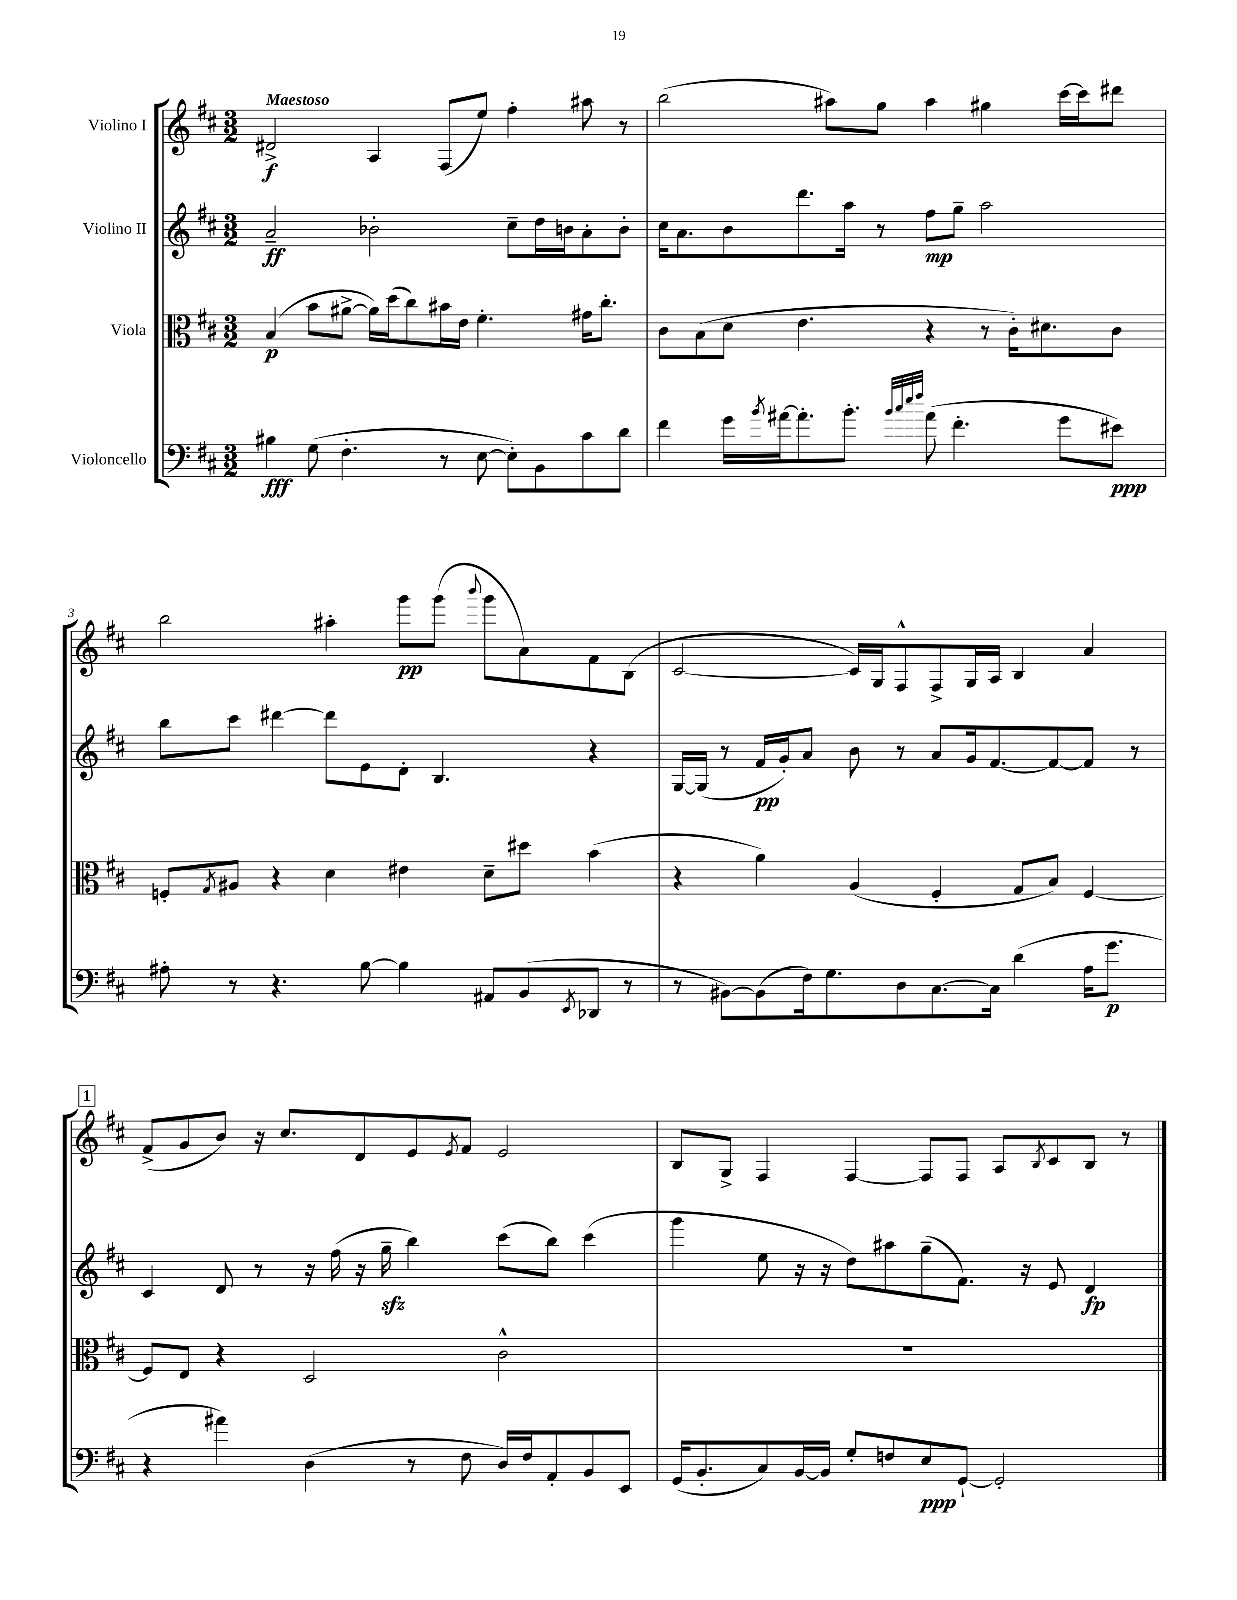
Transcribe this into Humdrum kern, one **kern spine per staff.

**kern	**kern	**kern	**kern
*staff4	*staff3	*staff2	*staff1
*clefF4	*clefC3	*clefG2	*clefG2
*k[f#c#]	*k[f#c#]	*k[f#c#]	*k[f#c#]
*M3/2	*M3/2	*M3/2	*M3/2
4B#\	(4B/	2a~/	2d#^/
(8G\	8b\L	.	.
4.F#'\	[8a#^\J	.	.
.	16a#\]LL)	2b-'\	4A/
.	(16dd\J	.	.
.	8cc#\)	.	.
8r	16b#\L	.	(8F#/L
.	16e\JJ	.	.
[8E\	4.f#'\	.	8ee/J)
8E'\]L)	.	8cc#~\L	4ff#'\
8BB\	.	16dd\L	.
.	.	16b\J	.
8c#\	16g#\LK	8a'\	8aa#\
.	8.cc#'\J	.	.
8d\J	.	8b'\J	8r
=	=	=	=
4f#\	8c#\L	16cc#\LK	(2bb\
.	.	8.a\	.
.	(8B\	.	.
16g\LL	8d\J	8b\	.
8qb/	.	.	.
[16a#\J	.	.	.
8.a#'\]	4.e\	8.ddd\	.
.	.	.	8aa#\L)
8.b'\J	.	16aa\Jk	.
.	.	8r	8gg\J
32qqb/LLL	.	.	.
32qqcc#/	.	.	.
32qqee/	.	.	.
32qqff#/JJJ	.	.	.
(8a#\	4r	8ff#\L	4aa#\
4.f#'\	.	8gg~\J	.
.	8r	2aa\	4gg#\
.	16c#'\LK)	.	.
.	8.d#\	.	.
8g\L	.	.	[16ccc#\LL
.	.	.	16ccc#\]J
8e#\J)	8c#\J	.	8ddd#\J
=	=	=	=
8A#'\	8F'/L	8bb\L	2bb\
.	8qG/	.	.
8r	8A#/J	8ccc#\J	.
4.r	4r	[4ddd#\	.
.	4d\	8ddd#\]L	4aa#'\
[8B\	.	8e\	.
4B\]	4e#\	8d'\J	8ggg\L
.	.	4.B/	(8ggg\J
.	.	.	8qqbbb/
8AA#/L	8d~\L	.	8ggg\L
(8BB/	8dd#\J	.	8a\)
8qEE/	.	.	.
8DD-/J	(4b\	4r	8f#\
8r	.	.	(8B\J
=	=	=	=
8r	4r	[16G/LL	[2c#/
.	.	(16G/]JJ	.
[8BB#\L)	.	8r	.
(8BB#\]	4a\)	16f#/LL	.
.	.	16g'/J)	.
16F#\k)	.	8a/J	.
8.G\	.	.	.
.	(4A/	8b\	16c#/]LL)
.	.	.	16G/J
8D\	.	8r	8F#^^/
[8.C#\	4F#'/	8a/L	8F#^/
.	.	16g/k	16G/L
16C#\]Jk	.	[8.f#/	16A/JJ
(4d\	8G/L	.	4B/
.	8B/J)	8f#/_	.
16A\LK	[4F#/	8f#/]J	4a/
8.g\J	.	.	.
.	.	8r	.
=	=	=	=
4r	8F#/]L	4c#/	(8f#^/L
.	8E/J	.	8g/
4a#\)	4r	8d/	8b/J)
.	.	8r	16r
.	.	.	8.cc#/L
(4D\	2D/	16r	.
.	.	(16ff#\	.
.	.	16r	8d/
.	.	16gg~\	.
8r	.	4bb\)	8e/
.	.	.	8qe/
8F#\	.	.	8f#/J
16D/LL)	2c#^^\	(8ccc#\L	2e/
16F#/J	.	.	.
8AA'/	.	8bb\J)	.
8BB/	.	(4ccc#\	.
8EE/J	.	.	.
=	=	=	=
(16GG/LK	1.r	4ggg\	8B/L
8.BB'/	.	.	.
.	.	.	8G^/J
8C#/)	.	8ee\	4F#/
[16BB/L	.	16r	.
16BB/]JJ	.	16r	.
8G'/L	.	8dd\L)	[4F#/
8F/	.	8aa#\	.
8E/	.	(8gg~\	8F#/]L
[8GG`/J	.	8.f#\J)	8F#/J
2GG'/]	.	.	8A/L
.	.	16r	.
.	.	.	8qB/
.	.	8e/	8c#/
.	.	4d/	8B/J
.	.	.	8r
==	==	==	==
*-	*-	*-	*-
